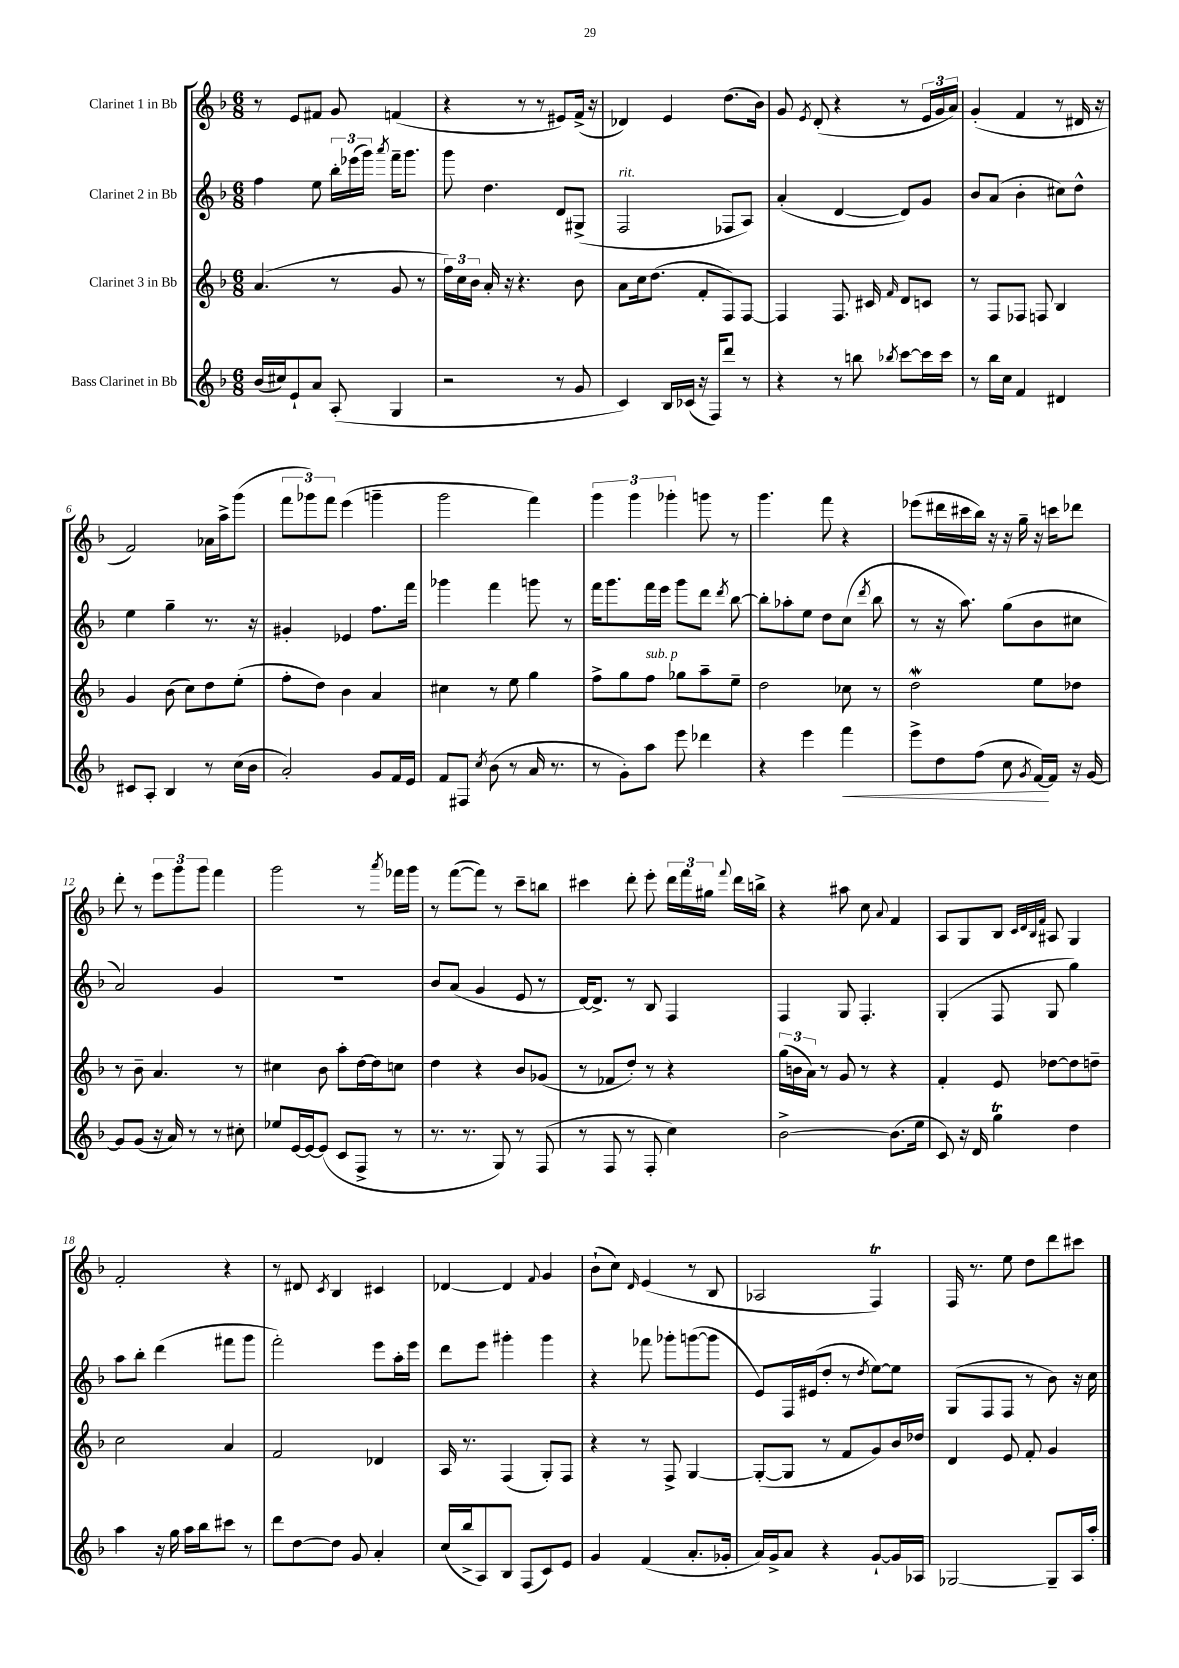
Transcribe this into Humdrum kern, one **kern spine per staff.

**kern	**dynam	**kern	**kern	**kern
*part4	*part4	*part3	*part2	*part1
*staff4	*staff4	*staff3	*staff2	*staff1
*I"Bass Clarinet in Bb	*	*I"Clarinet 3 in Bb	*I"Clarinet 2 in Bb	*I"Clarinet 1 in Bb
*clefG2	*	*clefG2	*clefG2	*clefG2
*k[b-]	*	*k[b-]	*k[b-]	*k[b-]
*M6/8	*	*M6/8	*M6/8	*M6/8
=1	=1	=1	=1	=1
(16b-/LL	.	(4.a/	4ff\	8r
16cc#X/J)	.	.	.	.
8e`/	.	.	.	8e/L
8a/J	.	.	8ee\	8f#X/J
(8A'/	.	8r	24bb-'\LL	8g/
.	.	.	(24eee-X\	.
.	.	.	24ggg\JJ)	.
.	.	.	8qaaa/	.
4G/	.	8g/	16fff~\KL	(4fn/
.	.	.	8.ggg\J	.
.	.	8r	.	.
=2	=2	=2	=2	=2
2r	.	24ff\LL)	8ggg\	4r
.	.	24cc\	.	.
.	.	24b-\JJ	.	.
.	.	16a'/	4.dd\	.
.	.	16r	.	.
.	.	4.r	.	8r
.	.	.	.	8r
8r	.	.	8d/L	8e#X/L)
8g/	.	8b-\	(8G#X^/J	(16f^/Jk
.	.	.	.	16r
=3	=3	=3	=3	=3
!	!	!	!LO:TX:a:i:t=rit.	!
4c/)	.	8a\L	2F/	4d-X/)
.	.	16cc\k	.	.
.	.	(8.dd\J	.	.
16B-/LL	.	.	.	4e/
(16c-X/JJ	.	.	.	.
16r	.	8f'/L	.	.
16F/KL)	.	.	.	.
8ddd/J	.	8F/)	8F-X/L	(8.dd\L
8r	.	[8F/J	8A/J)	.
.	.	.	.	16b-\Jk)
=4	=4	=4	=4	=4
4r	.	4F/]	(4a'/	8g/
.	.	.	.	8qe/
.	.	.	.	(8d'/
8r	.	8.F/	[4d/	4r
8bbn\	.	.	.	.
.	.	16c#X/	.	.
8qbb-X/	.	16qqf/	.	.
[8ccc\L	.	8d/L	8d/L])	8r
16ccc\L]	.	8cn/J	8g/J	24e/LL
.	.	.	.	24g/
16ccc\JJ	.	.	.	.
.	.	.	.	24a/JJ)
=5	=5	=5	=5	=5
8r	.	8r	8b-/L	(4g'/
16bb-\LL	.	8F/L	(8a/J	.
16cc\JJ	.	.	.	.
4f/	.	8F-X/J	4b-'\	4f/
.	.	8Fn/	.	.
4d#X/	.	4B-/	8cc#X\L)	8r
.	.	.	8dd^^\J	16d#X/
.	.	.	.	16r
!!LO:LB:g=z
=6	=6	=6	=6	=6
8c#X/L	.	4g/	4ee\	2f/)
8A'/J	.	.	.	.
4B-/	.	(8b-\	4gg~\	.
.	.	8cc\L)	.	.
8r	.	8dd\	8.r	16a-X\LL
.	.	.	.	16aa^\J
(16cc\LL	.	(8ee'\J	.	(8ggg\J
16b-\JJ	.	.	16r	.
=7	=7	=7	=7	=7
2a'/)	.	8ff'\L	4g#X'/	12fff\L
.	.	.	.	12ggg-X\)
.	.	8dd\J)	.	.
.	.	.	.	12fff\J
.	.	4b-\	4e-X/	(4eee\
8g/L	.	4a/	8.ff\L	4gggn~\
16f/L	.	.	.	.
16e/JJ	.	.	16fff\Jk	.
=8	=8	=8	=8	=8
8f/L	.	4cc#X\	4ggg-X\	2ggg\
8F#X/J	.	.	.	.
8qcc/	.	.	.	.
(8b-\	.	8r	4fff\	.
8r	.	8ee\	.	.
16a/	.	4gg\	8gggn\	4fff\)
8.r	.	.	.	.
.	.	.	8r	.
=9	=9	=9	=9	=9
8r	.	8ff^\L	16fff\KL	6ggg\
.	.	.	8.ggg\	.
8g'\L)	.	8gg\	.	.
.	.	.	.	6ggg\
!	!	!LO:TX:a:i:t=sub. p	!	!
8aa\J	.	8ff\J	16fff\L	.
.	.	.	16eee\JJ	.
.	.	.	.	6ggg-X'\
8eee\	.	8gg-X\L	8ggg\L	.
4ddd-X\	.	8aa~\	8ddd\J	8gggn\
.	.	.	8qddd/	.
.	.	8ee~\J	[8bb-\	8r
=10	=10	=10	=10	=10
4r	.	2dd\	8bb-'\L]	4.ggg\
.	.	.	8aa-X'\	.
4eee\	.	.	8ee\J	.
.	.	.	8dd\L	8fff\
!	!LO:HP:b	!	!	!
4fff\	<	8cc-X\	(8cc\J	4r
.	.	.	8qddd/	.
.	.	8r	8bb-\	.
=11	=11	=11	=11	=11
8eee^\L	.	2ddW\	8r	(8eee-X\L
8dd\	.	.	16r	16ddd#X\L
.	.	.	8.aa\)	16ccc#X\
(8ff\J	.	.	.	16bb-\JJ)
.	.	.	.	16r
8cc\	.	.	(8gg\L	16r
.	.	.	.	16gg~\
8qg/	.	.	.	.
[16f/LL)	.	8ee\L	8b-\	16r
16f/JJ]	[	.	.	16cccn\KL
16r	.	8dd-X\J	8cc#X\J	8ddd-X\J
[16g/	.	.	.	.
!!LO:LB:g=z
=12	=12	=12	=12	=12
8g/L]	.	8r	2a/)	8ddd'\
(8g/J	.	8b-~\	.	8r
16r	.	4.a/	.	12eee\L
16a/)	.	.	.	.
.	.	.	.	12ggg\
8r	.	.	.	.
.	.	.	.	12ggg\J
8r	.	.	4g/	4fff\
8cc#X'\	.	8r	.	.
=13	=13	=13	=13	=13
8ee-X/L	.	4cc#X\	2.r	2ggg\
[16e/L	.	.	.	.
16e/J_	.	.	.	.
(8e/J]	.	8b-\	.	.
8c/L	.	8aa'\L	.	.
8F^/J	.	[16dd\L	.	8r
.	.	16dd\J]	.	.
.	.	.	.	8qaaa/
8r	.	8ccn\J	.	16fff-X\LL
.	.	.	.	16ggg\JJ
=14	=14	=14	=14	=14
8.r	.	4dd\	8b-/L	8r
.	.	.	(8a/J	([8fff\L
8.r	.	.	.	.
.	.	4r	4g/	8fff\J])
8G/)	.	.	.	8r
8r	.	8b-/L	8e/	8ccc~\L
(8F/	.	(8g-X/J	8r	8bbn\J
=15	=15	=15	=15	=15
8r	.	8r	[16d/KL)	4ccc#X\
.	.	.	8.d^/J]	.
8F/	.	8f-X/L	.	.
8r	.	8dd'/J)	8r	8ddd'\
8F'/	.	8r	8B-/	8eee'\
4cc\)	.	4r	4F/	24ddd\LL
.	.	.	.	24fff\
.	.	.	.	24gg#X\JJ
.	.	.	.	8qqfff/
.	.	.	.	16ddd\LL
.	.	.	.	16bbn^\JJ
=16	=16	=16	=16	=16
[2b-^\	.	(24gg\LL	4F/	4r
.	.	24bn\	.	.
.	.	24a\JJ)	.	.
.	.	8r	.	.
.	.	8g/	8G/	8aa#X\
.	.	8r	4.F'/	8cc\
.	.	.	.	8qqa/
(8.b-\L]	.	4r	.	4f/
16ee\Jk	.	.	.	.
=17	=17	=17	=17	=17
8c/)	.	4f'/	(4G'/	8A/L
16r	.	.	.	8G/
16d/	.	.	.	.
4ggT\	.	8e/	8F/	8B-/J
.	.	.	.	32qqc/LLL
.	.	.	.	32qqd/
.	.	.	.	32qqB-/
.	.	.	.	32qqf/JJJ
.	.	[8dd-X\L	8G/	8A#X/
4dd\	.	8dd-\]	4gg\)	4G/
.	.	8ddn~\J	.	.
!!LO:LB:g=z
=18	=18	=18	=18	=18
4aa\	.	2cc\	8aa\L	2f'/
.	.	.	8bb-'\J	.
16r	.	.	(4ddd\	.
16gg\	.	.	.	.
16aa\LL	.	.	.	.
16bb-\J	.	.	.	.
8ccc#X\J	.	4a/	8fff#X\L	4r
8r	.	.	8ggg\J	.
=19	=19	=19	=19	=19
8ddd\L	.	2f/	2fff'\)	8r
[8dd\	.	.	.	8d#X/
.	.	.	.	8qc/
8dd\J]	.	.	.	4B-/
8g/	.	.	.	.
4a'/	.	4d-X/	8eee\L	4c#X/
.	.	.	16aa'\L	.
.	.	.	16eee\JJ	.
=20	=20	=20	=20	=20
(16cc/LL	.	16A/	8ddd\L	[4d-X/
16bb-^/J	.	8.r	.	.
8A/)	.	.	8eee\J	.
8B-/J	.	(4F/	4ggg#X'\	4d-/]
(8F/L	.	.	.	.
.	.	.	.	8qqf/
8c/)	.	8G'/L)	4ggg#\	4g/
8e/J	.	8F/J	.	.
=21	=21	=21	=21	=21
4g/	.	4r	4r	(8b-`\L
.	.	.	.	8cc\J)
.	.	.	.	16qqd/
(4f/	.	8r	8fff-X\	(4e/
.	.	8F^/	8ggg-X'\L	.
8.a'/L	.	[4G/	([8gggn\	8r
.	.	.	8ggg\J]	8B-/
16g-X'/Jk	.	.	.	.
=22	=22	=22	=22	=22
16a/LL)	.	(8G'/L_	8e/L)	2A-X/
16g^/J	.	.	.	.
8a/J	.	8G/J]	16F/L	.
.	.	.	(16e#X/J	.
4r	.	8r	8dd'/J	.
.	.	8f/L	8r	.
.	.	.	8qdd/	.
[8g`/L	.	8g/)	[8ee\L)	4FT/)
16g/L]	.	16b-/L	8ee\J]	.
16A-X/JJ	.	16dd-X/JJ	.	.
=23	=23	=23	=23	=23
[2G-X/	.	4d/	(8G/L	16F/
.	.	.	.	8.r
.	.	.	8F/	.
.	.	8e/	8F/J	8ee\
.	.	8f'/	8r	8dd\L
8G-~/L]	.	4g/	8b-\)	8ddd\
16A/L	.	.	16r	8ccc#X\J
16aa'/JJ	.	.	16cc\	.
==	==	==	==	==
*-	*-	*-	*-	*-
